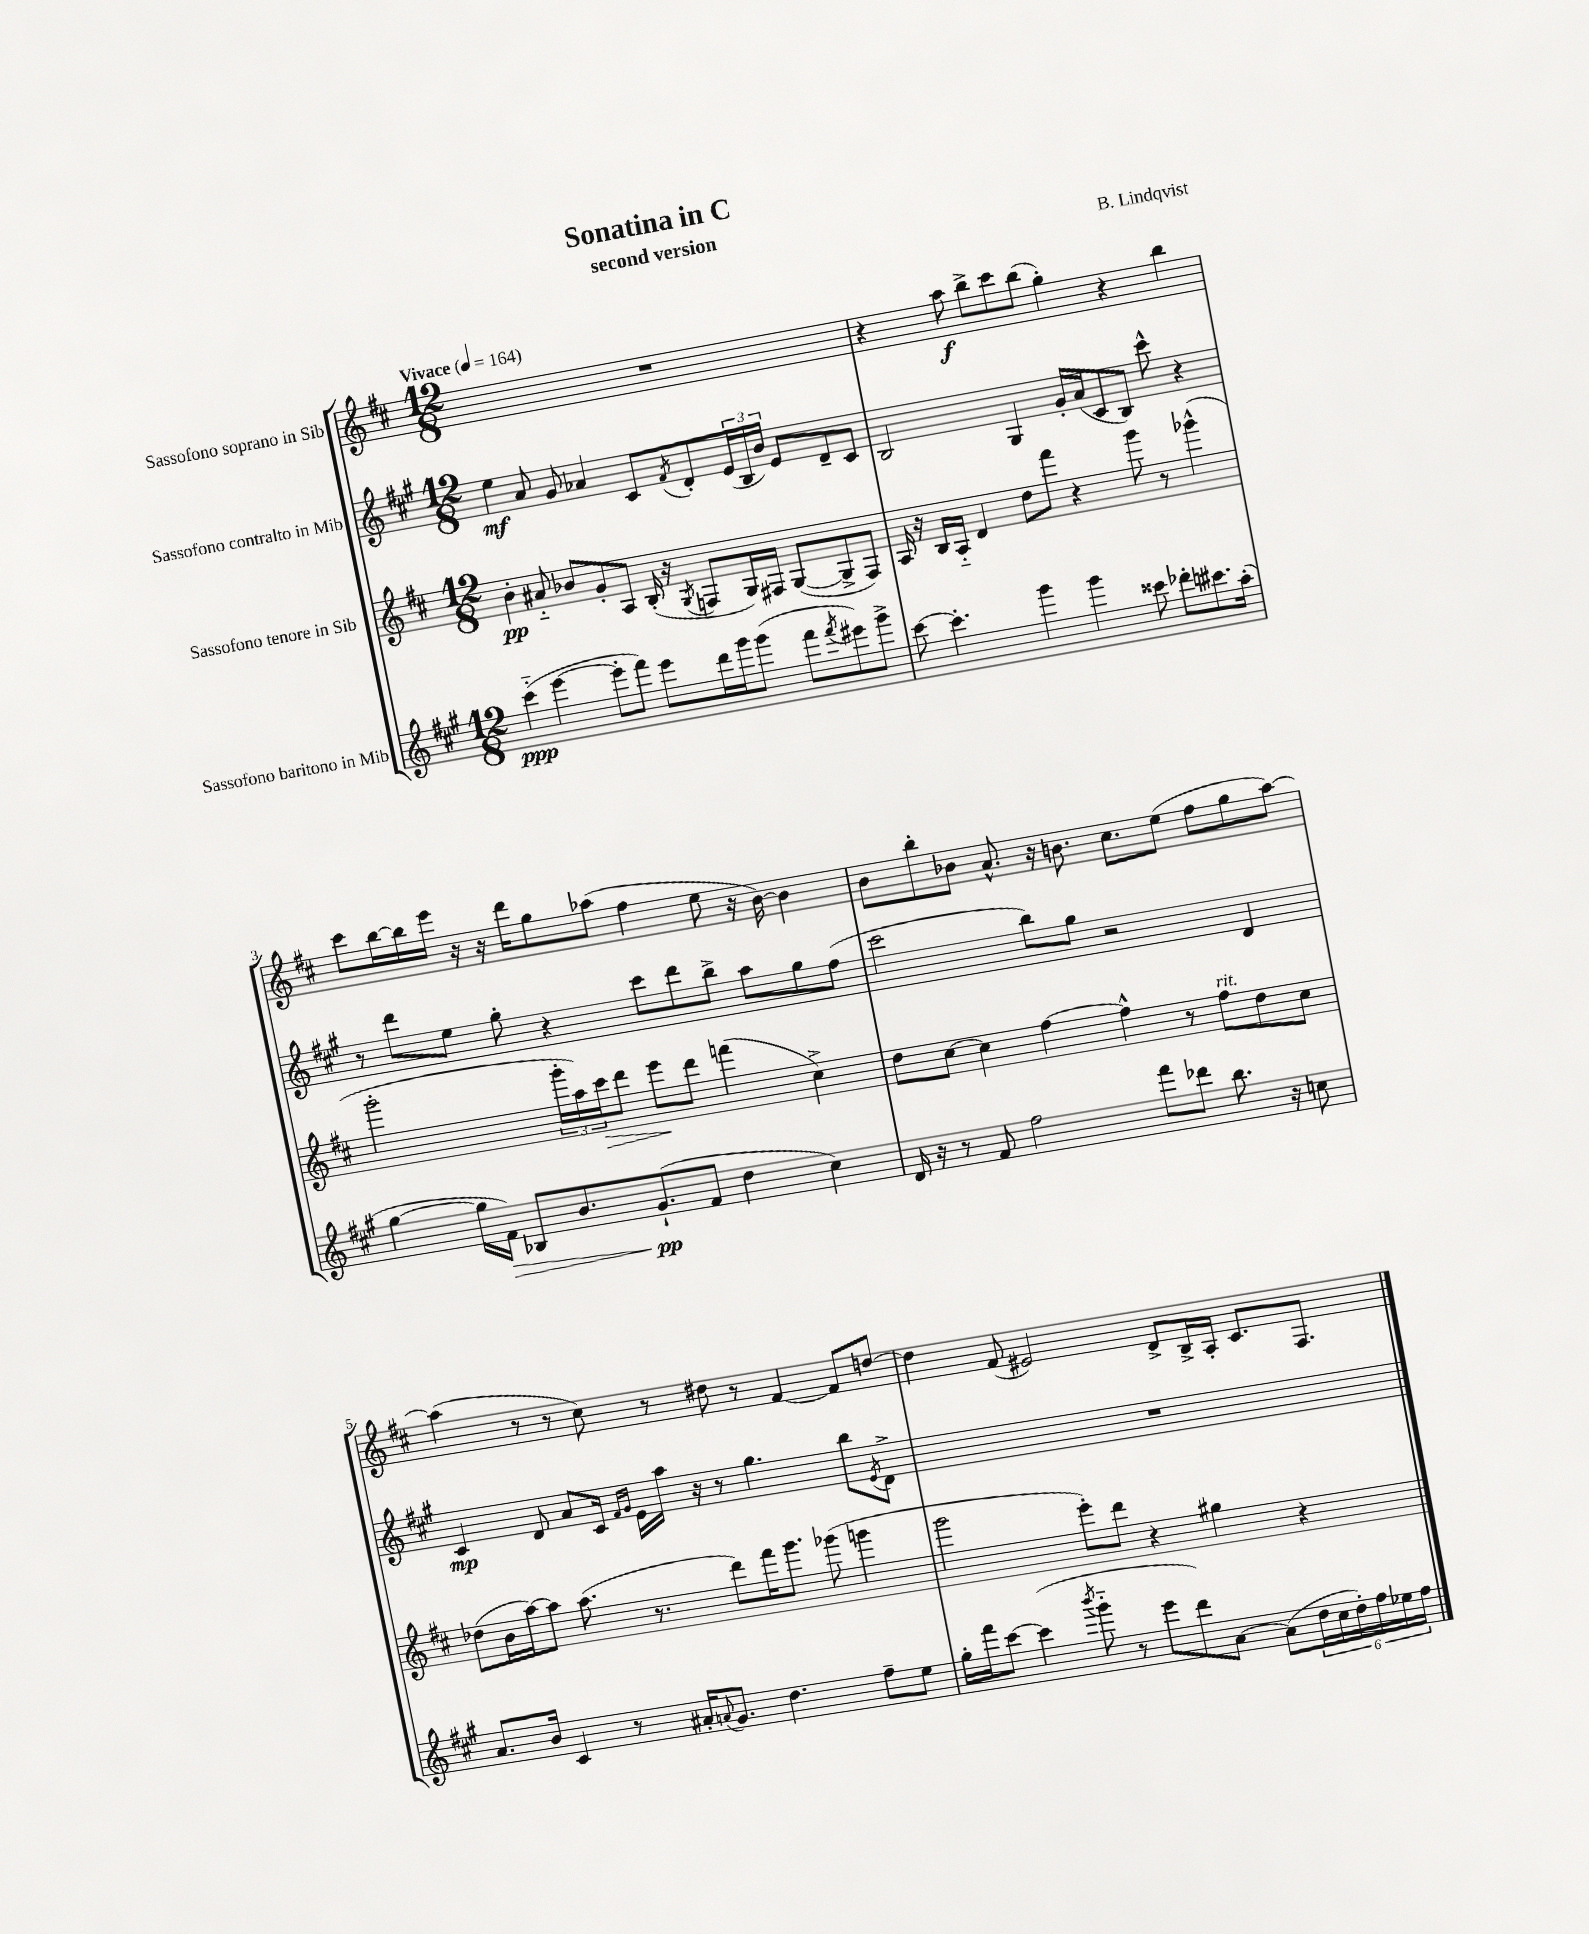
\header { title = "Sonatina in C" composer = "B. Lindqvist" subtitle = "second version" }
<<
\new StaffGroup <<
\new Staff = "s0" \with { instrumentName = "Sassofono soprano in Sib" } {
    \clef treble \key d \major \numericTimeSignature \time 12/8 \tempo "Vivace" 4 = 164
    R1. |
    r4 a''8\f b''8-> cis'''8 b''8( g''4-.) r4 b''4 |
    cis'''8 b''16~ b''16 e'''16 r16 r16 d'''16 g''8 aes''8( fis''4 e''8 r16 b'16~) b'4 |
    b'8 b''8-. bes'8 a'8.-^ r16 b'8. cis''8. e''8( fis''8 g''8 a''8~) |
    a''4( r8 r8 cis''8) r8 dis''8 r8 fis'4~ fis'8 d''8~ |
    d''4 fis'8( eis'2) d'8-> b16-> a16-. cis'8. fis8. \bar "|." |
}
\new Staff = "s1" \with { instrumentName = "Sassofono contralto in Mib" } {
    \clef treble \key a \major \numericTimeSignature \time 12/8
    e''4\mf a'8 gis'8 aes'4 cis'8 \acciaccatura { fis'8 } d'8-. \tuplet 3/2 { e'16( b16 b'16) } e'8 d'8-- cis'8 |
    b2 gis4 gis'16-. a'16( cis'8 b8) cis'''8-^ r4 |
    r8 d'''8 e''8 gis''8-. r4 cis'''8 d'''8 b''8-> a''8 gis''8 fis''8( |
    cis'''2 b''8) gis''8 r2 d'4 |
    cis'4\mp d'8 a'8 cis'16 \grace { fis'16 gis'16 } e'16 a''16 r16 r8 gis''4. b''8 \acciaccatura { e'8 } d'8-> |
    R1. \bar "|." |
}
\new Staff = "s2" \with { instrumentName = "Sassofono tenore in Sib" } {
    \clef treble \key d \major \numericTimeSignature \time 12/8
    b'4-.\pp ais'8-_ bes'8 g'8-. a8 b16-.( r16 \acciaccatura { g8 } f8 g16) fis16 g8~( g8-> fis8) |
    a16 r16 b16 a16-_ d'4 d''8 fis'''8 r4 g'''8 r8 ges'''4-^( |
    g'''2-. \tuplet 3/2 { g'''16-. a''16) cis'''16\> } d'''8 e'''8\! d'''8 f'''4( cis''4->) |
    d''8 cis''8~ cis''4 fis''4~ fis''4-^ r8 fis''8^\markup { \italic "rit." } d''8 cis''8 |
    des''8( b'16 a''16~) a''8 a''8.( r8. d'''8) fis'''16 g'''8. ges'''8( g'''4 |
    g'''2 e'''8-.) d'''8 r4 gis''4 r4 \bar "|." |
}
\new Staff = "s3" \with { instrumentName = "Sassofono baritono in Mib" } {
    \clef treble \key a \major \numericTimeSignature \time 12/8
    cis'''4-_\ppp( e'''4~ e'''8-. fis'''8) e'''8 d'''16 gis'''16 gis'''8( fis'''8 \acciaccatura { fis'''8 } eis'''8) gis'''8-> |
    cis'''8~ cis'''4.-. gis'''4 gis'''4 cisis'''8 des'''8-. cis'''8. a''16-.( |
    gis''4~ gis''16 fis'16\>) bes8 b'8. gis'8.-!\pp\!( fis'8 d''4 cis''4) |
    d'16 r16 r8 fis'8 fis''2 fis'''8 des'''8 b''8. r16 c''8 |
    a'8. b'16 cis'4 r8 ais'16-. \appoggiatura { a'8 } gis'8. d''4. fis''8-- e''8 |
    gis''16-. fis'''16 cis'''8~ cis'''4( \acciaccatura { b'''8 } gis'''8-_ r8 e'''8 d'''8) a'8~ a'8( \tuplet 6/4 { d''16 cis''16 d''16-.) fis''16 ees''16 fis''16 } \bar "|." |
}
>>
>>
